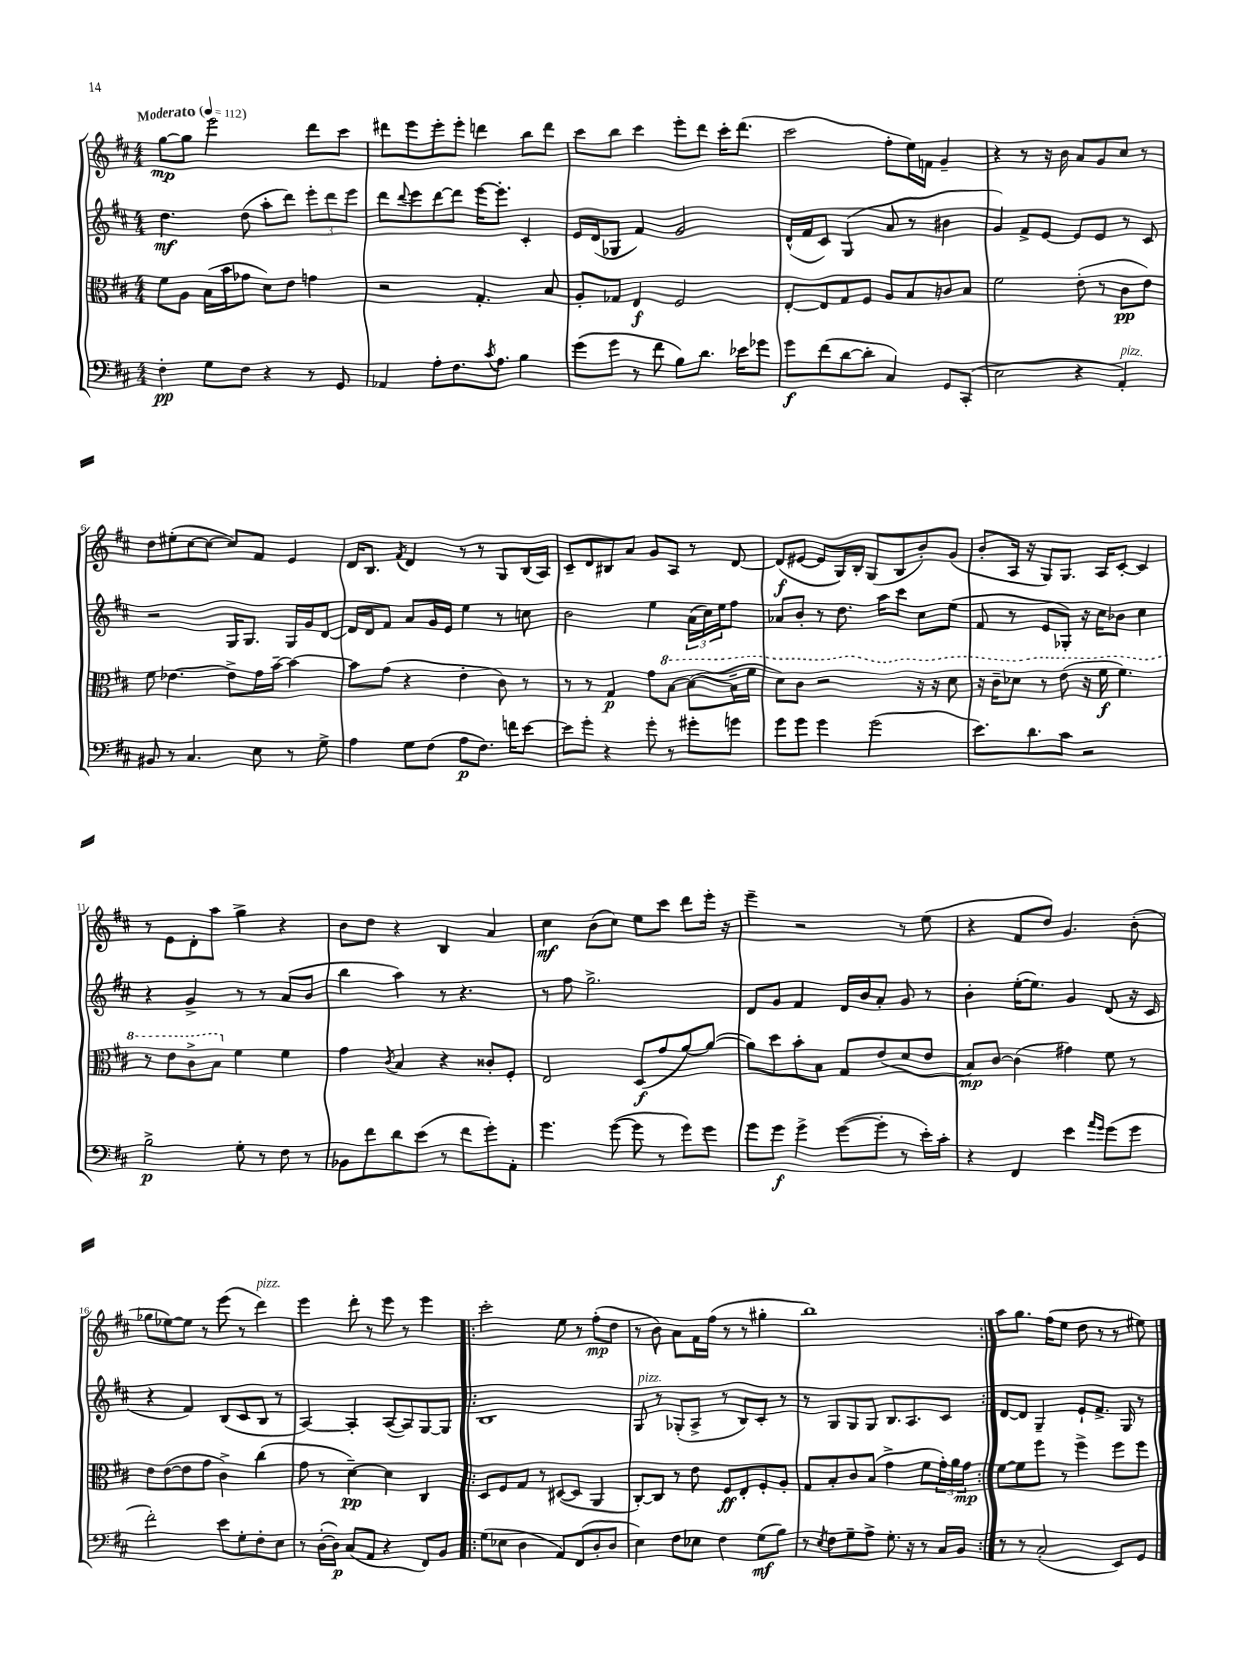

**kern	**kern	**kern	**kern
*staff4	*staff3	*staff2	*staff1
*clefF4	*clefC3	*clefG2	*clefG2
*k[f#c#]	*k[f#c#]	*k[f#c#]	*k[f#c#]
*M4/4	*M4/4	*M4/4	*M4/4
*MM112	*MM112	*MM112	*MM112
4F#'\	8f#\L	4.dd\	[8gg\L
.	8A\J	.	8gg\]J
8G\L	(16B\LL	.	2eee\
.	16b\J	.	.
8F#\J	8g-\J	(8dd\	.
4r	8d\L)	8aa'\L	.
.	8e\J	8ddd\J)	.
8r	4g\	12eee'\L	8ddd\L
.	.	12ddd\	.
8GG/	.	.	8ccc#\J
.	.	12eee\J	.
=	=	=	=
4AA-/	2r	8ddd\L	8ddd#\L
.	.	8qqddd/	.
.	.	8eee\	8eee\
8A'\L	.	[8ddd\	8eee'\
8.F#\	.	8ddd\]J	8eee'\J
.	4.G'/	[16eee\LK	4ddd\
8qc#/	.	.	.
8.A\J	.	8.eee'\]J	.
4B\	.	4c#'/	8bb\L
.	8B/	.	8ddd\J
=	=	=	=
(8g\L	8A'/L	16e/LL	8ccc#\L
.	.	(16d/J	.
8g\J	8G-/J	8G-/J	8bb\J
8r	4E/	4f#/)	4ccc#\
8f#\	.	.	.
8B\L)	2F#/	2g/	8eee'\L
8.d\J	.	.	8ddd\J
.	.	.	16ccc#'\LK
16e-\LK	.	.	(8.ddd\J
8g-\J	.	.	.
=	=	=	=
8g\L	[8E'/L	(16d^^/LL	2ccc#\
.	.	16f#/J	.
(8f#\	8E/]	8c#/J)	.
[8d\	8G/	(4G/	.
8d'\]J	8F#/J	.	.
4C#/)	8A/L	8a/	8ff#'\L
.	8B/	8r	16ee\L)
.	.	.	16f\JJ
8GG/L	8c/	4b#\	4g~/
(8CC#'/J	8B/J	.	.
=	=	=	=
2E\	2f#\	4g/)	4r
.	.	8f#^/L	8r
.	.	[8e/J	16r
.	.	.	16b\
4r	(8e'\	8e/]L	8a/L
.	8r	8e/J	8g/
4AA'/)	8c#\L	8r	8cc#/J
.	8e\J)	8c#/	8r
=	=	=	=
8BB#/	8f#\	2r	8dd\L
8r	[4.e-\	.	(8ee#'\
4.C#/	.	.	[8cc#\
.	.	.	8cc#\_J
.	8e-^\]L	16G/LK	8cc#/]L)
.	.	8.G/J	.
8E\	16g\L	.	8f#/J
.	[16b~\JJ	.	.
8r	4b\_	16G/LL	4e/
.	.	16g/J	.
8G^\	.	[8d/J	.
=	=	=	=
4A\	8b\]L	16d/]LL	16d/LK
.	.	16d/J	8.B/J
.	(8g\J	8f#/J	.
.	.	.	8qf#/
8G\L	4r	8a/L	4d/
(8F#\J	.	16g/L	.
.	.	16e/JJ	.
8A\L	4e'\	4ee\	8r
8.F#\J)	.	.	8r
.	8c#\)	8r	8G/L
16f\LK	.	.	.
[8e\J	8r	8cc\	(16B/L
.	.	.	16A/JJ)
=	=	=	=
8e\]L	8r	2b\	8c#~/L
8g'\J	8r	.	8d/
4r	4G/	.	8B#/
.	.	.	8a/J
8g'\	8g\L	4ee\	8g/L
8r	[8b\J	.	8A/J
8g#'\L	(8b\_L	(24a\LL	8r
.	.	24cc#\)	.
.	.	24ee\J	.
8g\J	16b~\]L	8ff#\J	[8d/
.	16ff#\JJ	.	.
=	=	=	=
8g\L	8dd\L)	8a-/L	(8d/]L
8g\J	8cc#\J	8b'/J	[8e#/J
4g\	2r	8r	8e#/]L
.	.	8.dd\	16G/L)
.	.	.	16B'/JJ
(2g\	.	.	(8G/L
.	.	16aa\LK	.
.	.	8ccc#\J	8B/
.	16r	8cc#\L	8b'/)
.	16r	.	.
.	8dd\	(8ee\J	(8g/J
=	=	=	=
8.e\L)	16r	8f#/	8b'/L
.	16cc#~\LK	.	.
.	8dd-\J	8r	16A/Jk
8.d\	.	.	16r
.	8r	8e/L	8G/L)
8c#\J	(8ee\	8G-'/J)	8.G/J
2r	16r	16r	.
.	16ff#\	16cc#\LK	16A/LK
.	4.ff#\)	8b-\J	[8c#'/J
.	.	4cc#\	4c#/]
=	=	=	=
2B^\	8r	4r	8r
.	8ee\L	.	8e\L
.	8cc#^\	4g^/	8d'\
.	8b\J	.	8aa\J
8G'\	4f#\	8r	4gg^\
8r	.	8r	.
8F#\	4f#\	(8a/L	4r
8r	.	8b/J	.
=	=	=	=
8BB-\L	4g\	4bb\	8b\L
8f#\	.	.	8dd\J
.	8qc#/	.	.
8d\	4B/	4aa\)	4r
(8e\J	.	.	.
8r	4r	8r	4B/
8f#\L	.	4.r	.
8g'\)	8c##'/L	.	4a/
8AA'\J	8F#'/J	.	.
=	=	=	=
4.g\	2E/	8r	4cc#\
.	.	8ff#\	.
.	.	2.gg^\	(8b\L
([8g\	.	.	8cc#\J)
8g\]	(8D/L	.	8ee\L
8r	8g/	.	8ccc#\J
8g\L)	[8a/)	.	8ddd\L
8g\J	(8a/_J	.	16eee'\Jk
.	.	.	16r
=	=	=	=
8g\L	8a\]L)	8d/L	4eee~\
8g\J	8dd\	8g/J	.
4g^\	8b'\	4f#/	2r
.	8B\J	.	.
([8g\L	8G/L	16d/LL	.
.	.	16b/J	.
8g'\]J	(8e/	8a'/J	.
8r	8d/	8g/	8r
16e'\LL)	8e/J	8r	(8ee\
16c#'\JJ	.	.	.
=	=	=	=
4r	8B/L)	4b'\	4r
.	[8c#/J	.	.
4FF#/	(4c#\]	([16ee'\LK	8f#/L
.	.	8.ee\]J)	.
.	.	.	8dd/J)
4e\	4g#\)	4g/	4.g/
16qqa/LL	.	.	.
16qqg/JJ	.	.	.
(8g\L	8f#\	(8d/	.
8g\J	8r	16r	(8b'\
.	.	16c#/	.
=	=	=	=
2f#'\)	8e\L	4r	8gg-\L
.	([8e\	.	[8ee-\)
.	8e\]	4f#/)	8ee-\]J
.	8g\J	.	8r
8e\L	4c#^\)	(8B/L	(8eee\
8G'\	.	8c#/	8r
8F#'\	(4cc#\	8B/J	4ddd\)
8E\J	.	8r	.
=	=	=	=
8r	8g\	[4A/)	4eee\
([16D'\LL	8r	.	.
16D\]JJ)	.	.	.
(8C#/L	[4d~\)	4A'/]	8ddd'\
8AA/J	.	.	8r
4r	4d\]	([8A/L	8eee\
.	.	8A/])	8r
8FF#/L)	4C#/	[8G/	4eee\
8BB/J	.	8G/]J	.
=!|:	=!|:	=!|:	=!|:
(8G\L	8D/L	1B	2ccc#'\
8E-\J	8F#/	.	.
4D\	8G/J	.	.
.	8r	.	.
8AA/L)	([8D#/L	.	8ee\
(8FF#/	8D#/]J	.	8r
8D'/	4AA/	.	(8ff#'\L
8D/J	.	.	8dd\J
=	=	=	=
4E\)	[8C#'/L)	8G/	8r
.	8C#/]J	8r	8b\)
8F#\L	8r	(8G-'/L	8a\L
8E-\J	8e\	8A^/J	16f#\L
.	.	.	(16ff#\JJ
4F#\	8F#/L	8r	8r
.	8E'/	8B/L)	8r
(8G\L	8F#'/	8c#'/J	4gg#'\
8B\J)	8A'/J	8r	.
=	=	=	=
8r	8G/L	8r	1bb)
8qE/	.	.	.
8F#\L	8B'/	8G/L	.
8G~\	8c#/	8G/	.
8A^\J	(8B/J	8G/J	.
8.G'\	4g^\	8.B/L	.
16r	.	8.A/	.
8r	8f#\L	.	.
16C#/LL	24g'\L)	8c#/J	.
.	24a\	.	.
16BB/JJ	.	.	.
.	24g\JJ	.	.
=:|!	=:|!	=:|!	=:|!
8r	[8f#\L	[8d/L	8aa\L
8r	8f#\]	8d/]J	8.gg\J
(2C#'/	8ff#\J	4G~/	.
.	.	.	(16ff#\LK
.	8r	.	8ee\J
.	4ff#^\	8e`/L	8dd\
.	.	8.f#^/J	8r
8EE/L)	8ff#\L	.	8r
.	.	16G/	.
8GG/J	8ff#\J	8r	8ee#\)
==	==	==	==
*-	*-	*-	*-
